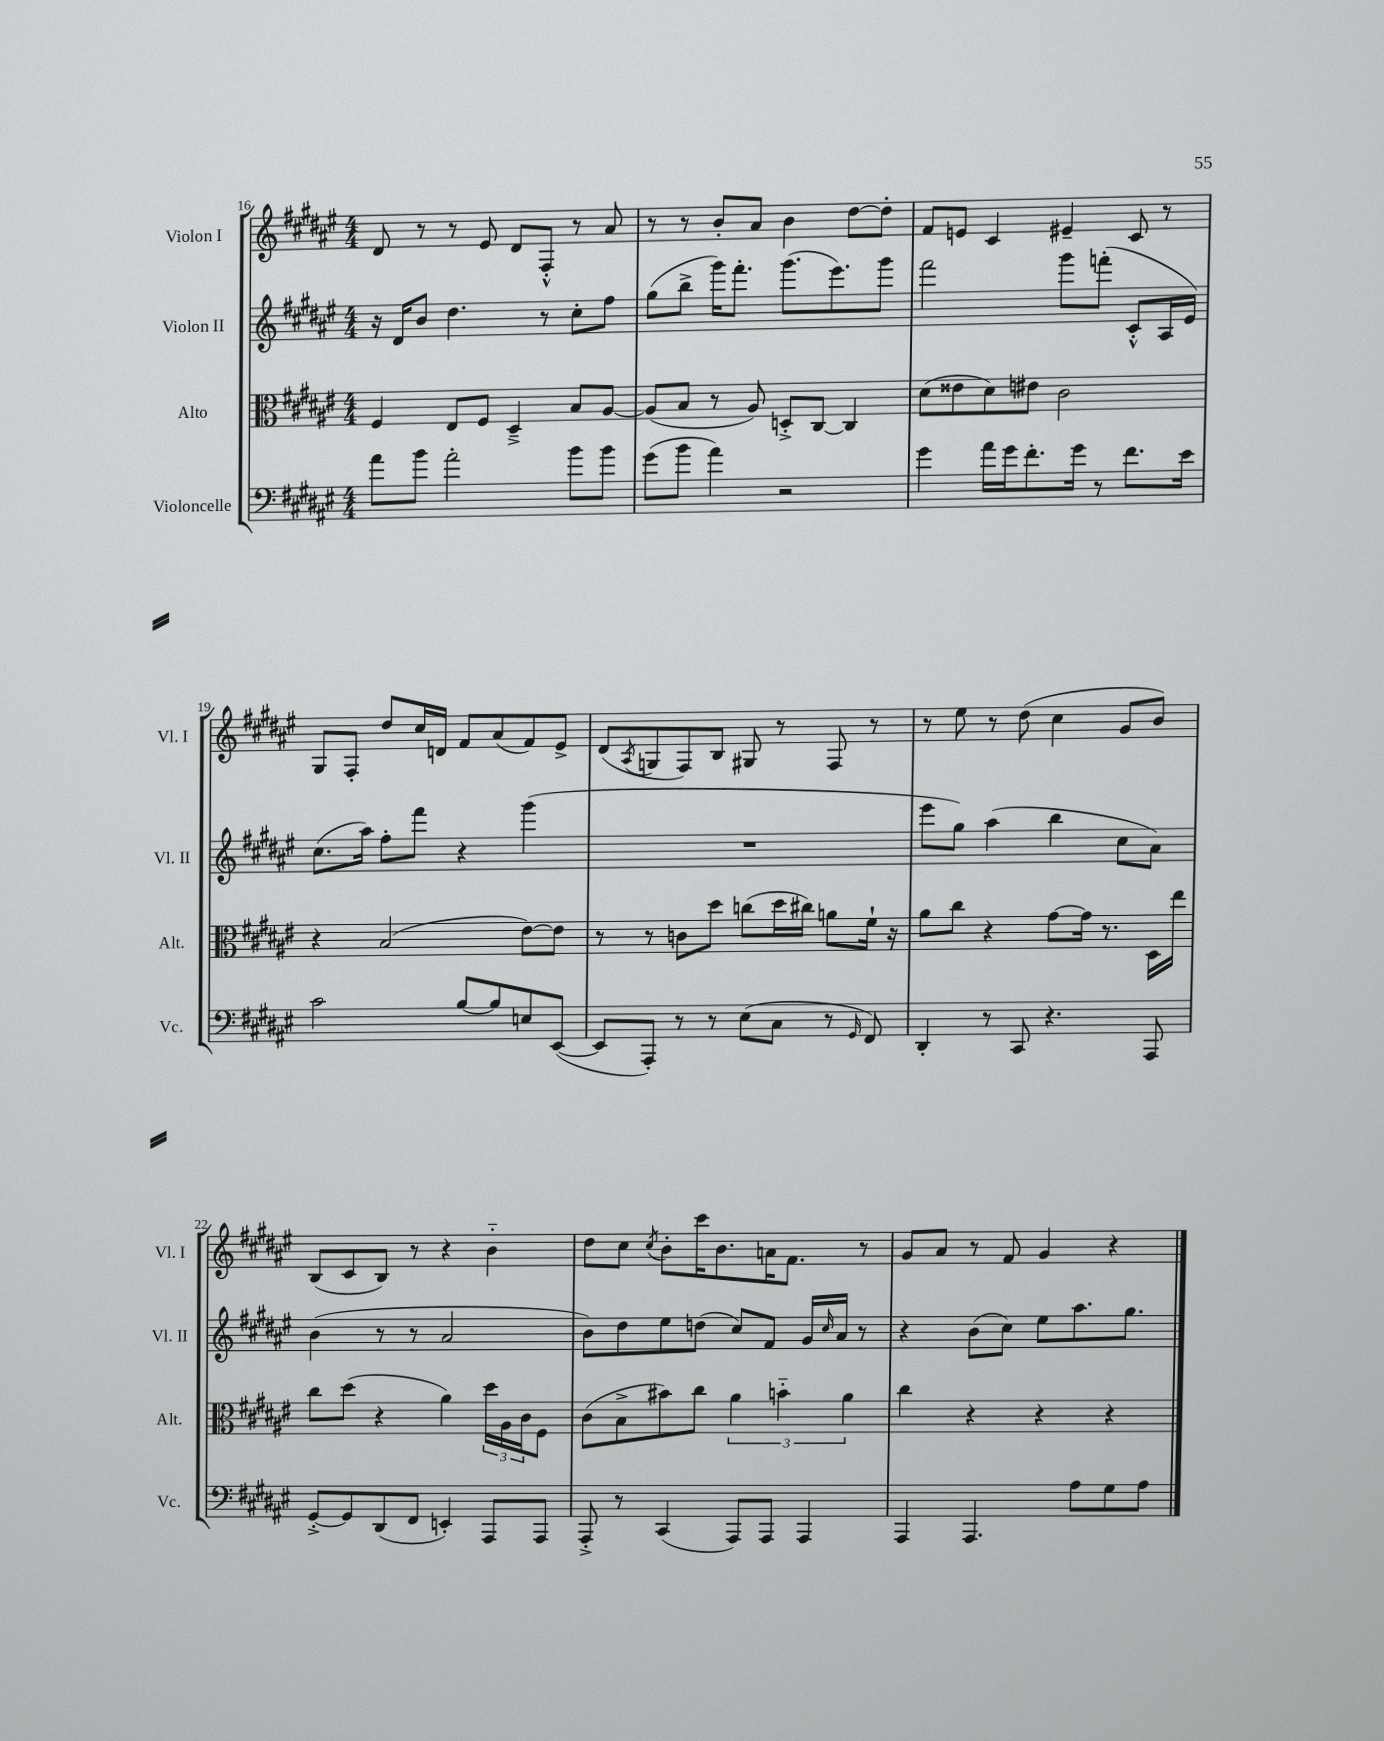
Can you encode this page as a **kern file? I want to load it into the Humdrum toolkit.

**kern	**kern	**kern	**kern
*staff4	*staff3	*staff2	*staff1
*clefF4	*clefC3	*clefG2	*clefG2
*k[f#c#g#d#a#e#]	*k[f#c#g#d#a#e#]	*k[f#c#g#d#a#e#]	*k[f#c#g#d#a#e#]
*M4/4	*M4/4	*M4/4	*M4/4
8a#\L	4F#/	16r	8d#/
.	.	16d#/LK	.
8b\J	.	8b/J	8r
2a#'\	8E#/L	4.dd#\	8r
.	8F#/J	.	8e#/
.	4D#~^/	.	8d#/L
.	.	8r	8F#'^^/J
8b\L	8B/L	8cc#'\L	8r
8b\J	[8A#/J	8ff#\J	8a#/
=	=	=	=
(8g#\L	(8A#/]L	(8gg#\L	8r
8b\J	8B/J	8bb^\J	8r
4a#\)	8r	16ggg#\LK)	8b'/L
.	.	8.fff#'\J	.
.	8A#/)	.	8a#/J
2r	8D'^/L	(8.ggg#\L	4b\
.	[8C#/J	.	.
.	.	8.eee#\)	.
.	4C#/]	.	[8dd#\L
.	.	8ggg#\J	8dd#'\]J
=	=	=	=
4g#\	(8d#\L	2fff#\	8f#/L
.	8e##\	.	8e/J
16a#\LL	8d#\)	.	4c#/
16g#\J	.	.	.
8.f#'\	8e#\J	.	.
.	2c#\	8ggg#\L	4e#~/
16g#\Jk	.	.	.
8r	.	(8fff'\J	.
8.f#\L	.	8c#'^^/L	8c#/
.	.	16A#/L	8r
16e#\Jk	.	16e#/JJ)	.
=	=	=	=
2c#\	4r	(8.cc#\L	8G#/L
.	.	.	8F#'/J
.	.	16aa#\Jk)	.
.	(2B/	8ff#'\L	8dd#/L
.	.	8fff#\J	16cc#/L
.	.	.	16d/JJ
[8B/L	.	4r	8f#/L
8B/]	.	.	(8a#/
8E/	[8e#\L)	(4ggg#\	8f#/)
([8EE#/J	8e#\]J	.	8e#^/J
=	=	=	=
8EE#/]L	8r	1r	(8d#/L
.	.	.	8qA#/
8AAA#'/J)	8r	.	8G/
8r	8c\L	.	8F#/)
8r	8dd#\J	.	8B/J
(8E#\L	(8cc\L	.	8G#/
8C#\J	16dd#\L	.	8r
.	16cc#\JJ)	.	.
8r	8a\L	.	8F#/
16qqGG#/	.	.	.
8FF#/)	16f#`\Jk	.	8r
.	16r	.	.
=	=	=	=
4DD#'/	8a#\L	8eee#\L	8r
.	8cc#\J	8gg#\J)	8ee#\
8r	4r	(4aa#\	8r
8CC#/	.	.	(8dd#\
4.r	[8g#\L	4bb\	4cc#\
.	16g#\]Jk	.	.
.	8.r	.	.
.	.	8cc#\L	8g#/L
8AAA#/	16D#\LL	8a#\J)	8b/J)
.	16ee#\JJ	.	.
=	=	=	=
[8GG#'^/L	8cc#\L	(4b\	(8B/L
8GG#/]	(8dd#\J	.	8c#/
(8DD#/	4r	8r	8B/J)
8FF#/J	.	8r	8r
4EE'/)	4a#\)	2a#/	4r
8AAA#/L	24dd#\LL	.	4b'~\
.	24A#\	.	.
.	24c#\J	.	.
8AAA#/J	8F#\J	.	.
=	=	=	=
8AAA#'^/	(8c#\L	8b\L)	8dd#\L
8r	8B^\	8dd#\	8cc#\J
.	.	.	8qcc#/
(4CC#/	8b#\)	8ee#\	8b'\L
.	8cc#\J	(8dd\J	16ccc#\K
.	.	.	8.b\
8AAA#/L)	6a#\	8cc#/L)	.
8AAA#/J	.	8f#/J	16a\K
.	6b'~\	.	.
.	.	.	8.f#\J
4AAA#/	.	16g#/LL	.
.	.	16qqcc#/	.
.	.	16a#/JJ	.
.	6a#\	.	.
.	.	8r	8r
=	=	=	=
4AAA#/	4cc#\	4r	8g#/L
.	.	.	8a#/J
4.AAA#/	4r	(8b\L	8r
.	.	8cc#\J)	8f#/
.	4r	8ee#\L	4g#/
8A#\L	.	8.aa#\	.
8G#\	4r	.	4r
.	.	8.gg#\J	.
8A#\J	.	.	.
==	==	==	==
*-	*-	*-	*-
